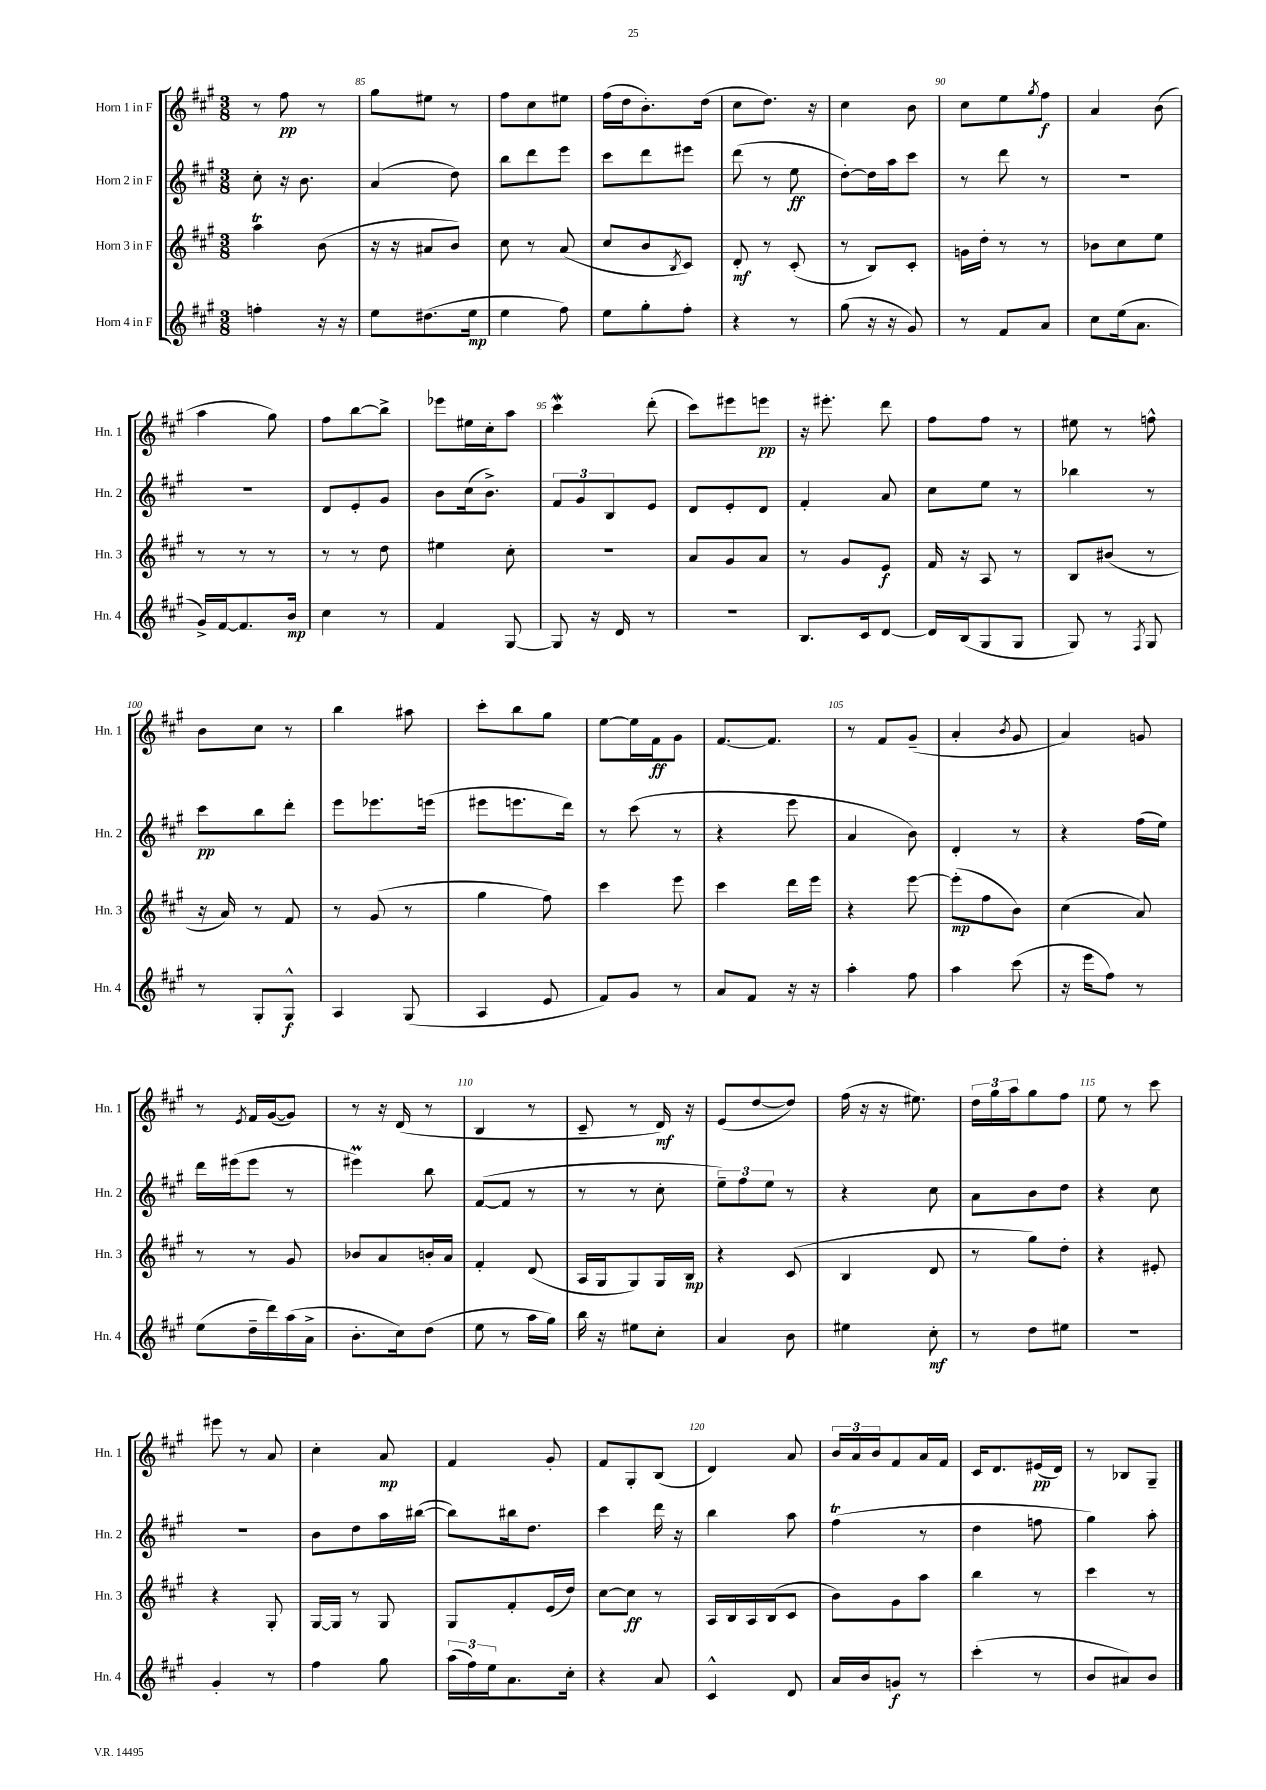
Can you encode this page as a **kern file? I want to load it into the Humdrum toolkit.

**kern	**kern	**kern	**kern
*staff4	*staff3	*staff2	*staff1
*clefG2	*clefG2	*clefG2	*clefG2
*k[f#c#g#]	*k[f#c#g#]	*k[f#c#g#]	*k[f#c#g#]
*M3/8	*M3/8	*M3/8	*M3/8
4ff'\	4aa\	8cc#'\	8r
.	.	16r	8ff#\
.	.	8.b\	.
16r	(8b\	.	8r
16r	.	.	.
=	=	=	=
8ee\L	16r	(4a/	8gg#\L
.	16r	.	.
(8.dd#\	8a#/L	.	8ee#\J
.	8b/J)	8dd\)	8r
16ee\Jk	.	.	.
=	=	=	=
4ee\	8cc#\	8bb\L	8ff#\L
.	8r	8ddd\	8cc#\
8ff#\)	(8a/	8eee\J	8ee#\J
=	=	=	=
8ee\L	8cc#/L	8ccc#\L	(16ff#\LL
.	.	.	16dd\J
8gg#'\	8b/	8ddd\	8.b'\)
.	8qB/	.	.
8ff#'\J	8c#/J)	8eee#\J	.
.	.	.	(16dd\Jk
=	=	=	=
4r	8d'/	(8ddd\	8cc#\L
.	8r	8r	8.dd\J)
8r	(8c#'/	8ee\	.
.	.	.	16r
=	=	=	=
(8gg#\	8r	[8dd'\L)	4cc#\
16r	8B/L)	16dd\]L	.
16r	.	16aa\J	.
8g#/)	8c#'/J	8ccc#\J	8b\
=	=	=	=
8r	16g\LL	8r	8cc#\L
.	16dd'\JJ	.	.
8f#/L	8r	8ddd\	8ee\
.	.	.	8qgg#/
8a/J	8r	8r	8ff#\J
=	=	=	=
8cc#\L	8b-\L	4.r	4a/
(16ee\k	8cc#\	.	.
8.a\J	.	.	.
.	8ee\J	.	(8b\
=	=	=	=
16g#^/LL)	8r	4.r	4aa\
[16f#/J	.	.	.
8.f#/]	8r	.	.
.	8r	.	8gg#\)
16b/Jk	.	.	.
=	=	=	=
4cc#\	8r	8d/L	8ff#\L
.	8r	8e'/	[8bb\
8r	8dd\	8g#/J	8bb^\]J
=	=	=	=
4f#/	4ee#\	8b\L	8eee-\L
.	.	(16cc#\k	16ee#\L
.	.	8.b^\J)	16cc#'\J
[8G#/	8cc#'\	.	8aa\J
=	=	=	=
8G#/]	4.r	12f#/L	4ccc#\
.	.	12g#/	.
16r	.	.	.
.	.	12B/	.
16d/	.	.	.
8r	.	8e/J	(8ddd'\
=	=	=	=
4.r	8a/L	8d/L	8ccc#\L)
.	8g#/	8e'/	8eee#\
.	8a/J	8d/J	8eee\J
=	=	=	=
8.B/L	8r	4f#'/	16r
.	.	.	8.eee#'\
.	8g#/L	.	.
16c#/k	.	.	.
[8d/J	8e/J	8a/	8ddd\
=	=	=	=
16d/]LL	16f#/	8cc#\L	8ff#\L
(16B/J	16r	.	.
8G#/	8A/	8ee\J	8ff#\J
8G#/J	8r	8r	8r
=	=	=	=
8G#/)	8B/L	4bb-\	8ee#\
8r	(8b#/J	.	8r
8qF#/	.	.	.
8G#/	8r	8r	8ff^^\
=	=	=	=
8r	16r	8ccc#\L	8b\L
.	16a/)	.	.
8G#'/L	8r	8bb\	8cc#\J
8G#^^/J	8f#/	8ddd'\J	8r
=	=	=	=
4A/	8r	8eee\L	4bb\
.	(8g#/	8.eee-\	.
(8G#/	8r	.	8aa#\
.	.	(16eee\Jk	.
=	=	=	=
4A/	4gg#\	8eee#\L	8ccc#'\L
.	.	8.eee\	8bb\
8e/	8ff#\)	.	8gg#\J
.	.	16ddd\Jk)	.
=	=	=	=
8f#/L)	4ccc#\	8r	[8ee\L
8g#/J	.	(8ccc#\	16ee\]L
.	.	.	16f#\J
8r	8eee\	8r	8g#\J
=	=	=	=
8a/L	4ccc#\	4r	[8.f#/L
8f#/J	.	.	.
.	.	.	8.f#/]J
16r	16ddd\LL	8eee\	.
16r	16eee\JJ	.	.
=	=	=	=
4aa'\	4r	4a/	8r
.	.	.	8f#/L
8ff#\	[8eee\	8b\)	(8g#~/J
=	=	=	=
4aa\	(8eee'\]L	4d'/	4a'/
.	8ff#\	.	.
.	.	.	8qb/
(8ccc#\	8b\J)	8r	8g#/
=	=	=	=
16r	(4cc#\	4r	4a/)
16eee\LK	.	.	.
8ff#\J)	.	.	.
8r	8a/)	(16ff#\LL	8g/
.	.	16ee\JJ)	.
=	=	=	=
(8ee\L	8r	16ddd\LL	8r
.	.	(16eee#\J	.
.	.	.	8qe/
16dd~\L	8r	8eee#\J	16f#/LL
16ddd\)	.	.	([16g#/J
(16aa\	8g#/	8r	8g#/]J)
16a^\JJ	.	.	.
=	=	=	=
8.b'\L	8b-/L	4eee#\)	8r
.	8a/	.	16r
16cc#\k)	.	.	(16d/
(8dd\J	16b'/L	8bb\	8r
.	16a/JJ	.	.
=	=	=	=
8ee\	4f#'/	([8f#/L	4B/
8r	.	8f#/]J	.
16aa\LL	(8d/	8r	8r
16gg#\JJ)	.	.	.
=	=	=	=
16bb\	16A/LL	8r	8c#~/
16r	16G#/J	.	.
8ee#\L	8G#/)	8r	8r
8cc#'\J	16G#/L	8cc#'\	16d/)
.	16B/JJ	.	16r
=	=	=	=
4a/	4r	12ee~\L)	(8e/L
.	.	12ff#\	.
.	.	.	[8dd/
.	.	12ee\J	.
8b\	(8c#/	8r	8dd/]J)
=	=	=	=
4ee#\	4B/	4r	(16ff#\
.	.	.	16r
.	.	.	16r
.	.	.	8.ee#\)
8cc#'\	8d/	8cc#\	.
=	=	=	=
8r	8r	8a\L	24dd\LL
.	.	.	24gg#\
.	.	.	24aa\J
8dd\L	8gg#\L)	8b\	8gg#\
8ee#\J	8dd'\J	8dd\J	8ff#\J
=	=	=	=
4.r	4r	4r	8ee\
.	.	.	8r
.	8e#'/	8cc#\	8ccc#\
=	=	=	=
4g#'/	4r	4.r	8eee#\
.	.	.	8r
8r	8G#'/	.	8a/
=	=	=	=
4ff#\	[16G#/LL	8b\L	4cc#'\
.	16G#/]JJ	.	.
.	8r	8dd\	.
8gg#\	8G#/	16aa\L	8a/
.	.	([16bb#\JJ	.
=	=	=	=
(24aa\LL	8G#/L	8bb#\]L)	4f#/
24ff#\)	.	.	.
24ee\J	.	.	.
8.a\	8f#'/	16bb#\k	.
.	.	8.dd\J	.
.	(16e/L	.	8g#'/
16cc#'\Jk	16dd/JJ)	.	.
=	=	=	=
4r	[8cc#\L	4ccc#\	8f#/L
.	8cc#\]J	.	8G#'/
8a/	8r	16ddd\	(8B/J
.	.	16r	.
=	=	=	=
4c#^^/	16A/LL	4bb\	4d/)
.	16B/	.	.
.	16A/	.	.
.	(16B/J	.	.
8d/	8c#/J	8aa\	8a/
=	=	=	=
16a/LL	8b\L)	(4ff#\	24b/LL
.	.	.	24a/
16b/J	.	.	.
.	.	.	24b/J
8g/J	8g#\	.	8f#/
8r	8aa\J	8r	16a/L
.	.	.	16f#/JJ
=	=	=	=
(4ccc#'\	4bb\	4dd\	16c#/LK
.	.	.	8.d/
8r	8r	8ff\	(16e#/L
.	.	.	16d/JJ)
=	=	=	=
8b/L	4ccc#\	4gg#\)	8r
8a#/)	.	.	8B-/L
8b/J	8r	8aa'\	8G#~/J
==	==	==	==
*-	*-	*-	*-
